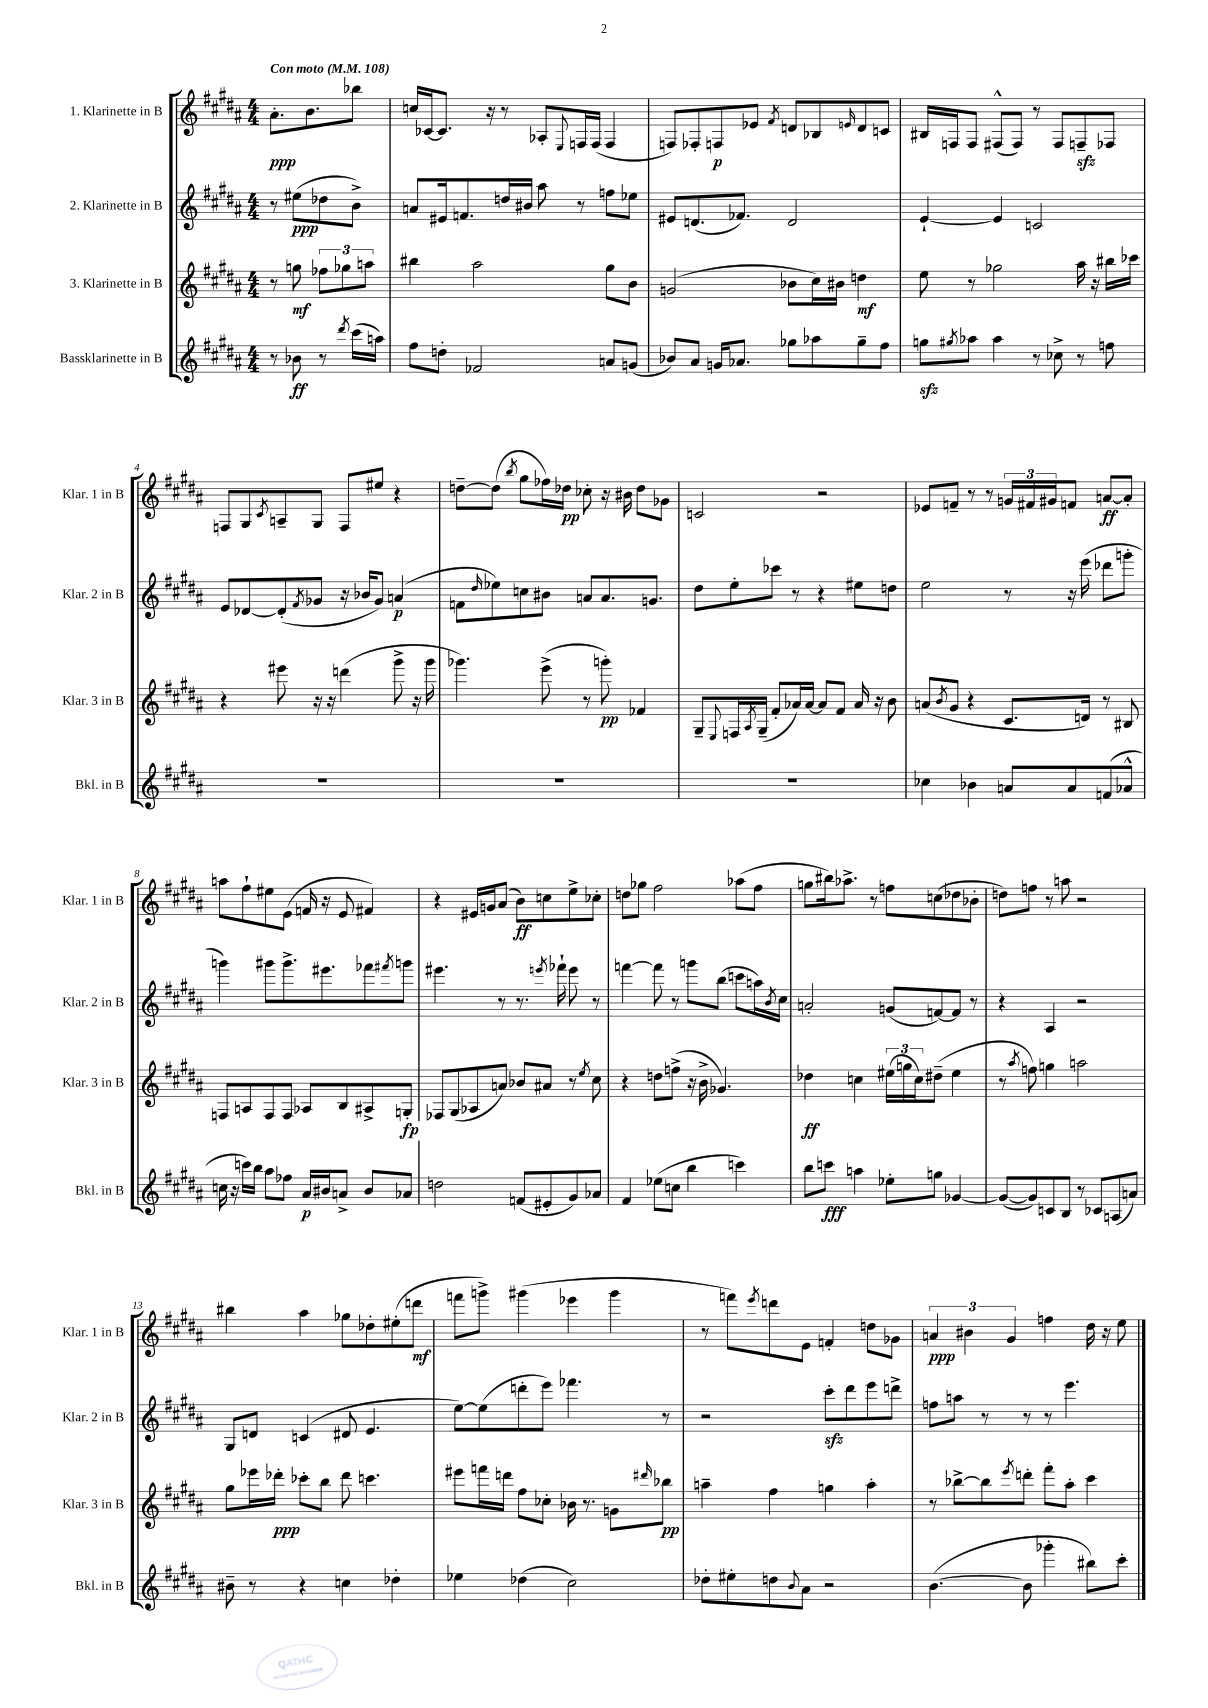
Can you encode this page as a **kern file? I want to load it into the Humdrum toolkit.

**kern	**kern	**kern	**kern
*staff4	*staff3	*staff2	*staff1
*clefG2	*clefG2	*clefG2	*clefG2
*k[f#c#g#d#a#]	*k[f#c#g#d#a#]	*k[f#c#g#d#a#]	*k[f#c#g#d#a#]
*M4/4	*M4/4	*M4/4	*M4/4
*MM108	*MM108	*MM108	*MM108
8r	8r	8r	8.a#'
8b-	8gg	(8ee#	.
.	.	.	8.b
8r	12ff-	8dd-	.
.	12gg-	.	.
8qddd#	.	.	.
(16ccc#	.	8b^)	8bb-
.	12aa	.	.
16aa)	.	.	.
=	=	=	=
8ff#	4bb#	8a	16cc
.	.	.	[16c-
8dd'	.	16e#	8.c-]
.	.	8.f	.
2f-	2aa#	.	.
.	.	.	16r
.	.	16dd	8r
.	.	16b#	.
.	.	8aa#	8A-'
.	.	.	8qqE
.	.	8r	16F
.	.	.	(16F
8a	8gg#	8ff	4F
(8g	8b	8ee-	.
=	=	=	=
8b-)	(2g	8e#	8F)
8a#	.	(8.d	8F-'
16g	.	.	8F
8.a-	.	8.f-)	.
.	.	.	8e-
.	.	.	8qf#
8gg-	8b-	2d	8d
8aa-	16cc#)	.	8B-
.	16b#	.	.
.	.	.	16qqe
8gg-~	4dd	.	8d
8ff#	.	.	8c
=	=	=	=
8gg	8ee	[4e`	16B#
.	.	.	16F
8qgg#	.	.	.
8aa-	8r	.	8F
4aa-	2gg-	4e]	(8F#^^
.	.	.	8F#)
8r	.	2c	8r
8cc-^	.	.	8F#
8r	16aa#	.	8F~
.	16r	.	.
8ff	16bb#	.	8F-
.	16ccc-	.	.
=	=	=	=
1r	4r	8e	8F
.	.	[8d-	8G#
.	.	.	8qc#
.	8eee#	(8d-']	8A~
.	.	8qf#	.
.	16r	8g-	8G#
.	16r	.	.
.	(4ddd	16r	8F
.	.	16b-	.
.	.	8g-)	8ee#
.	8ggg#^	(4a	4r
.	16r	.	.
.	16ggg#	.	.
=	=	=	=
1r	4.ggg-)	8f	[8dd~
.	.	16qqdd#	.
.	.	8ee-)	(8dd]
.	.	.	8qbb
.	.	8cc	8gg#
.	(8eee^	8b#	16ff-)
.	.	.	16dd-
.	8r	8a	8cc-'
.	8ggg')	8.a	16r
.	.	.	16b#
.	4f-	.	8dd-
.	.	8.g	.
.	.	.	8g-
=	=	=	=
1r	8G#~	8dd#	2c
.	8qqE	.	.
.	16F	8ee'	.
.	8qA#	.	.
.	(16G#~	.	.
.	8f#'	8ccc-	.
.	16a-)	8r	.
.	[16a-	.	.
.	8a-]	4r	2r
.	8f#	.	.
.	16a-	8ee#	.
.	16r	.	.
.	8b	8dd	.
=	=	=	=
4cc-	(8a	2ee	8e-
.	8qb	.	.
.	8g#	.	8f~
4b-	4r	.	8r
.	.	.	8r
8a	8.c#	8r	24g
.	.	.	24f#
.	.	.	24g#
8a	.	16r	8f
.	16d)	(16eee	.
(8f	8r	8ddd-	[8a
8a-^^	8B#	8ggg'	8a']
=	=	=	=
16cc	8F	4ggg)	8aa
16r	.	.	.
16ccc)	8A	.	8ff#`
16bb	.	.	.
8aa#	8F	8ggg#	8ee#
8ff-	8F	8.ggg#^	(8e
16a#	8A-	.	16f
16b#	.	8.eee#	16r
8a^	8B	.	8e
8b#	8A#^	8fff-	4f#)
.	.	8qfff#	.
8a-	8G'	8ggg	.
=	=	=	=
2dd	8F-	4.eee#	4r
.	(8G#	.	.
.	8A-	.	16e#
.	.	.	16g
.	8a)	8r	(8a#
(8f	8b-	8.r	8b)
8e#'	8a#	.	8cc
.	.	8qeee	.
.	.	16fff-`	.
8g#)	8r	8eee	8ee^
.	8qee	.	.
8a-	8cc#	8r	8cc-'
=	=	=	=
4f#	4r	[4fff	8dd
.	.	.	8gg-
(8ee-	8dd	8fff]	2ff#
8cc	(8ff^	8r	.
4bb	16r	8ggg	.
.	16b^	.	.
.	4.g-)	(8bb	.
4ccc)	.	8ccc	(8aa-
.	.	16aa)	8ff#
.	.	8qb	.
.	.	16cc#	.
=	=	=	=
8bb	4dd-	2a'	8gg
8ccc	.	.	16bb#)
.	.	.	8.aa-^
4aa	4cc	.	.
.	.	.	8r
8ee-'	(24ee#	(8g	8ff
.	24gg	.	.
.	24cc)	.	.
8gg	(8dd#~	[8f)	(8cc
[4g-	4ee#	8f]	8dd-
.	.	8r	8b-'
=	=	=	=
(8g-_	8r	4r	8dd)
.	8qaa#	.	.
8g-])	8ff)	.	8ff
8c	4gg	4A#	8r
8B	.	.	8aa
8r	2aa	2r	2r
8c-	.	.	.
(8A	.	.	.
8a)	.	.	.
=	=	=	=
8b#~	8gg#	8G#	4bb#
8r	16eee-	8d	.
.	16ddd-'	.	.
4r	8ccc-'	(4c	4aa#
.	8bb	.	.
4cc	8ddd-	8d#	8gg-
.	4.ccc	4.e	8dd-'
4dd-'	.	.	(8ee#'
.	.	.	8ddd
=	=	=	=
4ee-	8eee#	[8ee)	8fff
.	16fff	(8ee]	8ggg^)
.	16ddd	.	.
(4dd-	8ff#	8ddd'	(4ggg#
.	8cc-'	8eee)	.
2cc#)	16b-	4.fff-	4eee-
.	8.r	.	.
.	8g	.	4ggg#
.	16qqddd#	.	.
.	8bb-	8r	.
=	=	=	=
8dd-'	4aa~	2r	8r
8ee#'	.	.	8fff)
.	.	.	8qeee
8dd	4ff#	.	8ddd
8qqb	.	.	.
8a#	.	.	8e
2r	4gg	8ccc#'	4f'
.	.	8ddd#	.
.	4aa'	8eee	8dd
.	.	8ddd^	8g-
=	=	=	=
([4.b	8r	8ff	6a
.	[8bb-^	8aa	.
.	.	.	6b#
.	8bb-]	8r	.
.	.	.	6g#
.	8qeee	.	.
8b]	8ddd'	8r	.
4ggg-'	8fff#'	8r	4ff
.	8aa#'	4.eee	.
8bb#)	4ccc#	.	16dd#
.	.	.	16r
8ccc#'	.	.	8ee
==	==	==	==
*-	*-	*-	*-
